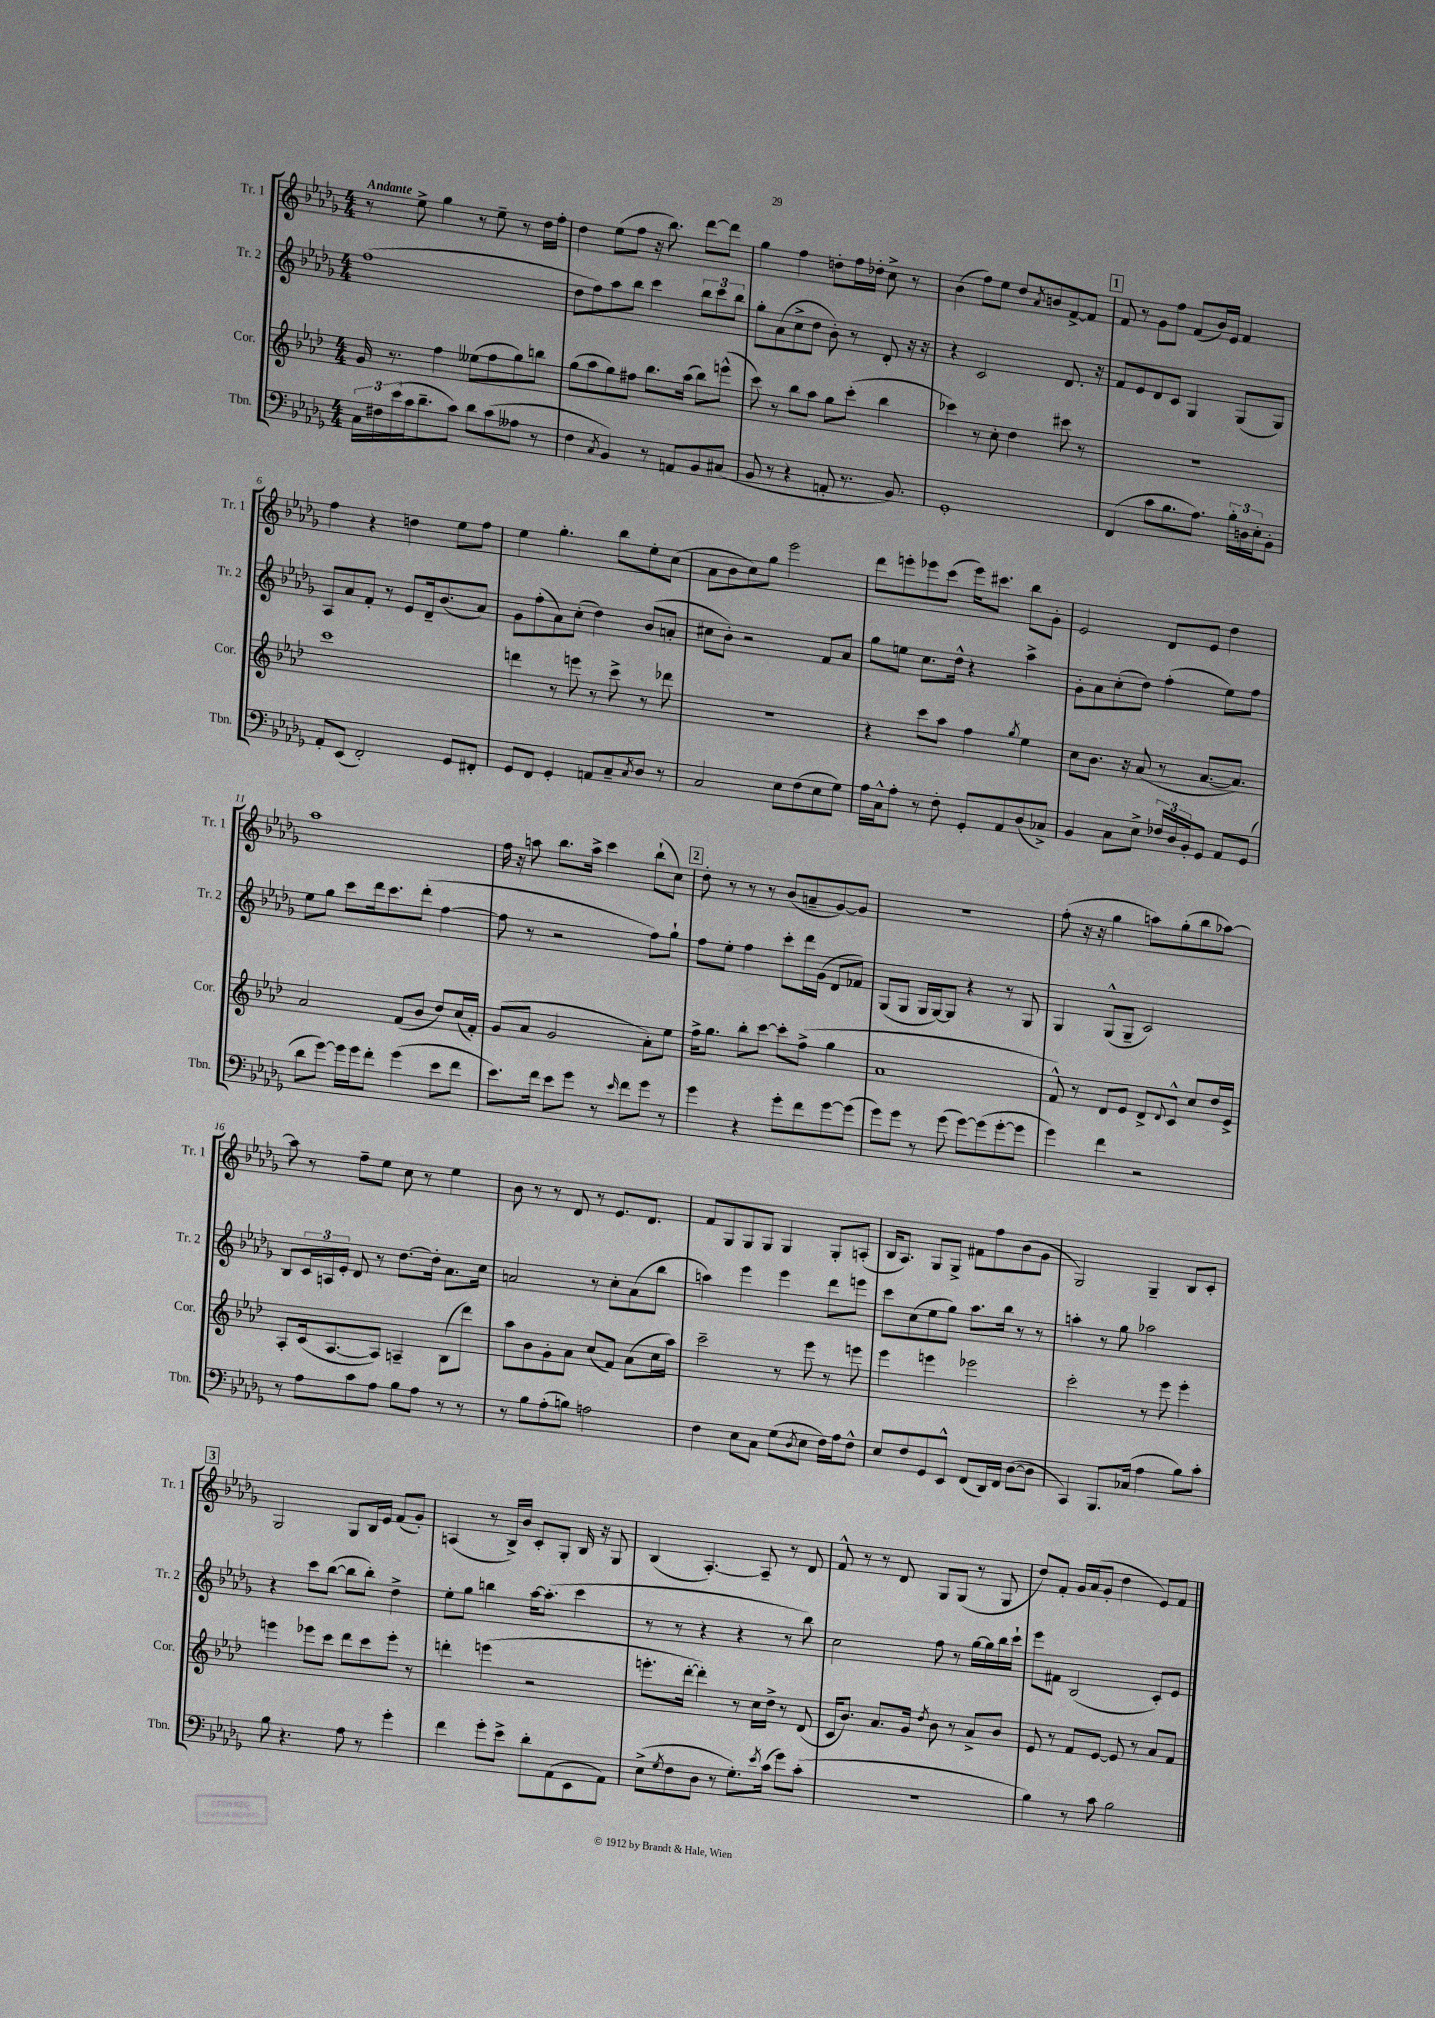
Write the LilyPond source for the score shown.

<<
\new StaffGroup <<
\new Staff = "s0" \with { instrumentName = "Tr. 1" shortInstrumentName = "Tr. 1" } {
    \clef treble \key des \major \numericTimeSignature \time 4/4 \tempo "Andante"
    r8 ees''8-> ges''4 r8 ees''8-- r8 des''16 f''16-. |
    des''4 ees''8( f''8 r16 bes''8.) des'''8~ des'''8 |
    ges''4 f''4 d''8-. f''16 des''16-. c''8-> r8 |
    bes'4( f''8) ees''8 des''8 \acciaccatura { aes'8 } b'8 f'8~-> f'8 |
    \mark \markup { \box "1" } f'8 r8 ges'8 f''8 f'8( bes'16) ees'16 f'4 |
    f''4 r4 d''4 ees''8 f''8 |
    ees''4 ges''4.-. bes''8 ees''8-. c''8( |
    aes'8 bes'8 c''8) ges''8 ees'''2 |
    des'''8 e'''8-. ees'''8 c'''8( ees'''16) cis'''8. bes''8 ges'8-. |
    ees'2 des'8 ees'8 des''4 |
    aes''1 |
    f''16 r16 a''8 bes''8. a''16-> c'''4 bes''8-!( c''8) |
    \mark \markup { \box "2" } des''8-. r8 r8 r8 bes'8( a'8-- ges'8~) ges'8 |
    R1 |
    f''8-.( r16 r16 ges''4 a''8) ges''8-.( bes''8 aes''8~) |
    aes''8 r8 f''8-- ees''8 c''8 r8 ees''4 |
    bes'8 r8 r8 des'8 r8 ees'8. des'8. |
    f'8 ges8 ges8 ges8 ges4 ges8-. a8-.( |
    bes16 aes8.) ges8 ges8-> fis'8 f''8 bes'8( ges'8 |
    ges2) ges4-- bes8 c'8-. |
    \mark \markup { \box "3" } ges2 ges8 bes16 ees'16 f'8( ges'8-.) |
    a4( r8 bes16->) bes'16 c'8-. ges8-. bes16 r16 ges8 |
    bes4( aes4.~-.) aes8-- r8 des'8 |
    f'8-^ r8 r8 des'8 ges8 ges8( r8 ges8 |
    des''8) f'8-. ges'16 aes'16( ges'8-. des''4 ees'8) f'8 \bar "|." |
}
\new Staff = "s1" \with { instrumentName = "Tr. 2" shortInstrumentName = "Tr. 2" } {
    \clef treble \key des \major \numericTimeSignature \time 4/4
    f''1( |
    des''8 f''8) aes''8 bes''8 c'''4 \tuplet 3/2 { bes''8 c'''8 bes''8 } |
    ges''8-. aes'8( c''8-> des''8 bes'8-.) r8 des'8-. r16 r16 |
    r4 c'2 des'8. r16 |
    \mark \markup { \box "1" } f'8 ees'8 des'8 c'8 ges4 ges8( ges8) |
    aes8 aes'8 f'8-. r8 ees'8 des'16-- bes'8.( aes'8) |
    ges'8 f''8-.( aes'8) c''8-.( des''4) bes'8( a'8-. |
    cis''8 bes'8-.) r2 f'8 aes'8 |
    ges''8 e''8 c''8. des''16-^ r4 aes''4-> |
    ges'8-. aes'8 c''8-.( des''8) f''4-.( ees''8) f''8 |
    ees''8 ges''8 c'''8 des'''16 c'''8. des'''8-.( f''4~ |
    f''8 r8 r2 f''8) ges''8-! |
    \mark \markup { \box "2" } f''8 ees''8-. f''4 c'''8-. des'''16 ges'16( des'8 fes'8) |
    ges8( ges8 ges16 ges16~) ges8 r4 r8 ges8 |
    ges4 ges8-^( ges8-- c'2) |
    bes8 \tuplet 3/2 { c'16 a16 ees'16-. } des'8 r8 des''8.~ des''16-. aes'8. c''16 |
    a'2 r8 c''8-. a'8( bes''8 |
    a''4) ees'''4 ees'''4 des'''8 e'''8 |
    c'''8 c''8( ees''8 ges''8) aes''8. bes''16 r8 r8 |
    a''4-. r8 ges''8 aes''2 |
    \mark \markup { \box "3" } r4 c'''8 bes''8~( bes''8 bes''8-.) des''4-> |
    ees''8-. ges''8 b''4 aes''16~ aes''8.-.( c'''4 |
    r8 r8 r4 r4 r8 bes''8) |
    c''2 f''8 r8 ges''16~ ges''16 bes''16 c'''16-! |
    ees'''8 fis'8 bes2( c'8-.) ees'8 \bar "|." |
}
\new Staff = "s2" \with { instrumentName = "Cor." shortInstrumentName = "Cor." } {
    \clef treble \key aes \major \numericTimeSignature \time 4/4
    g'16 r8. f''4 eeses''8( f''8 g''8) b''8 |
    g''8( aes''8 g''8) fis''8 bes''8. aes''16( bes''8) e'''8-^( |
    c'''8) r8 bes''8 aes''8 g''8 c'''8-.( bes''4 |
    ces'''4) r8 c''8-. des''4 cis'''8 r8 |
    \mark \markup { \box "1" } R1 |
    c'''1 |
    d'''4 r8 e'''8 r8 c'''8-> r8 des'''8 |
    R1 |
    r4 c'''8 aes''8 f''4 \acciaccatura { g''8 } ees''4 |
    c''8 bes'8. r16 aes'8( r8 aes'8.~ aes'8.) |
    aes'2 f'8( bes'8 des''8) c''16( f'16-.) |
    g'8( aes'8 g'2 aes'8-.) ees''8 |
    \mark \markup { \box "2" } f''16-> g''8. bes''8-. c'''8~ c'''8-. f''8->( g''4 |
    aes'1 |
    f'8-^) r8 des'8 ees'8 des'8-> \appoggiatura { des'8 } c'8-^ c''8 des''16 ees'16-> |
    aes8-. c'16( aes8.~ aes8) a4-- bes8( des'''8) |
    aes''8 bes'8 g'8-. aes'8 c''8( f'8) aes'8( c''16 aes''16) |
    c'''2-- r8 ees'''8 r8 e'''8 |
    ees'''4 e'''4 ees'''2 |
    c'''2-. r8 ees'''8 ees'''4-. |
    \mark \markup { \box "3" } e'''4 ees'''8 c'''8 des'''8 c'''8 ees'''8-. r8 |
    d'''4-. e'''4( r2 |
    e'''8.-. des'''16~-. des'''4-.) r8 c''16 des''16-> r8 des'8( |
    c'16 bes'8.) aes'8. g'16 \acciaccatura { des''8 } bes'8 r8 aes'8-> bes'8 |
    ees'8 r8 f'8 ees'8~ ees'8 r8 aes'8 f'8 \bar "|." |
}
\new Staff = "s3" \with { instrumentName = "Tbn." shortInstrumentName = "Tbn." } {
    \clef bass \key des \major \numericTimeSignature \time 4/4
    \tuplet 3/2 { c16 fis16 ees'16( } c'16 des'8.-- c'8) des'8 c'8( aeses8 r8 |
    f4 \acciaccatura { c8 } bes,4) r8 a,8 bes,8 cis8( |
    bes,8 r8 r4 a,8-. r8. bes,8.) |
    ges,1-. |
    \mark \markup { \box "1" } f,4( c'8 bes8. aes8.) \tuplet 3/2 { bes16-. d16 ees16-. } bes,8-. |
    aes,8-. ees,8( f,2-.) ges,8 fis,8-. |
    ges,8 f,8 ges,4-. a,8 c8-- \acciaccatura { c8 } des8 r8 |
    c2 ees8 f8( ees8 ges8) |
    aes16 c16-^ aes8-. r8 f8-. ges,8-. aes,8 des8( ces8->) |
    bes,4 c8 ees8-> \tuplet 3/2 { fes16 des16 bes,16-. } ges,8 aes,8 ges,8( |
    des'8 ges'8~) ges'16 ges'16 f'8-. ges'4( ees'8 f'8 |
    ees'8.) f'16 ees'8 ges'8 r8 \grace { ees'16 } f'8 ges'8 r8 |
    \mark \markup { \box "2" } ges'4 r4 ges'8-. f'8 ges'8~ ges'8( |
    ges'8) ges'8 r8 ges'8( ges'8~) ges'8( ges'8~-. ges'8 |
    ges'4) f'4 r2 |
    r8 aes8 c'8 aes8 bes8 aes8 r8 r8 |
    r8 bes8 aes8-.( b8) a2 |
    f4 ees8 c8 ges8( \acciaccatura { des8 } ees8 f16) aes16 f8-^ |
    ees8 f8 ges,8 ees,8-^ f,8( des,16) f,16 des8~( des8 |
    c,4) bes,,8. ces16( aes4 bes8) c'8-. |
    \mark \markup { \box "3" } bes8 r4. aes8 r8 ges'4-. |
    f'4 ges'8-. ees'8-> des'8-. aes,8( ees,8 aes,8) |
    ees8->( \acciaccatura { ges8 } f8 des8 r8 ges8.-.) \acciaccatura { ees'8 } c'16( ges'8) c'8-.( |
    r1 |
    bes4) r8 c'8 bes2 \bar "|." |
}
>>
>>
